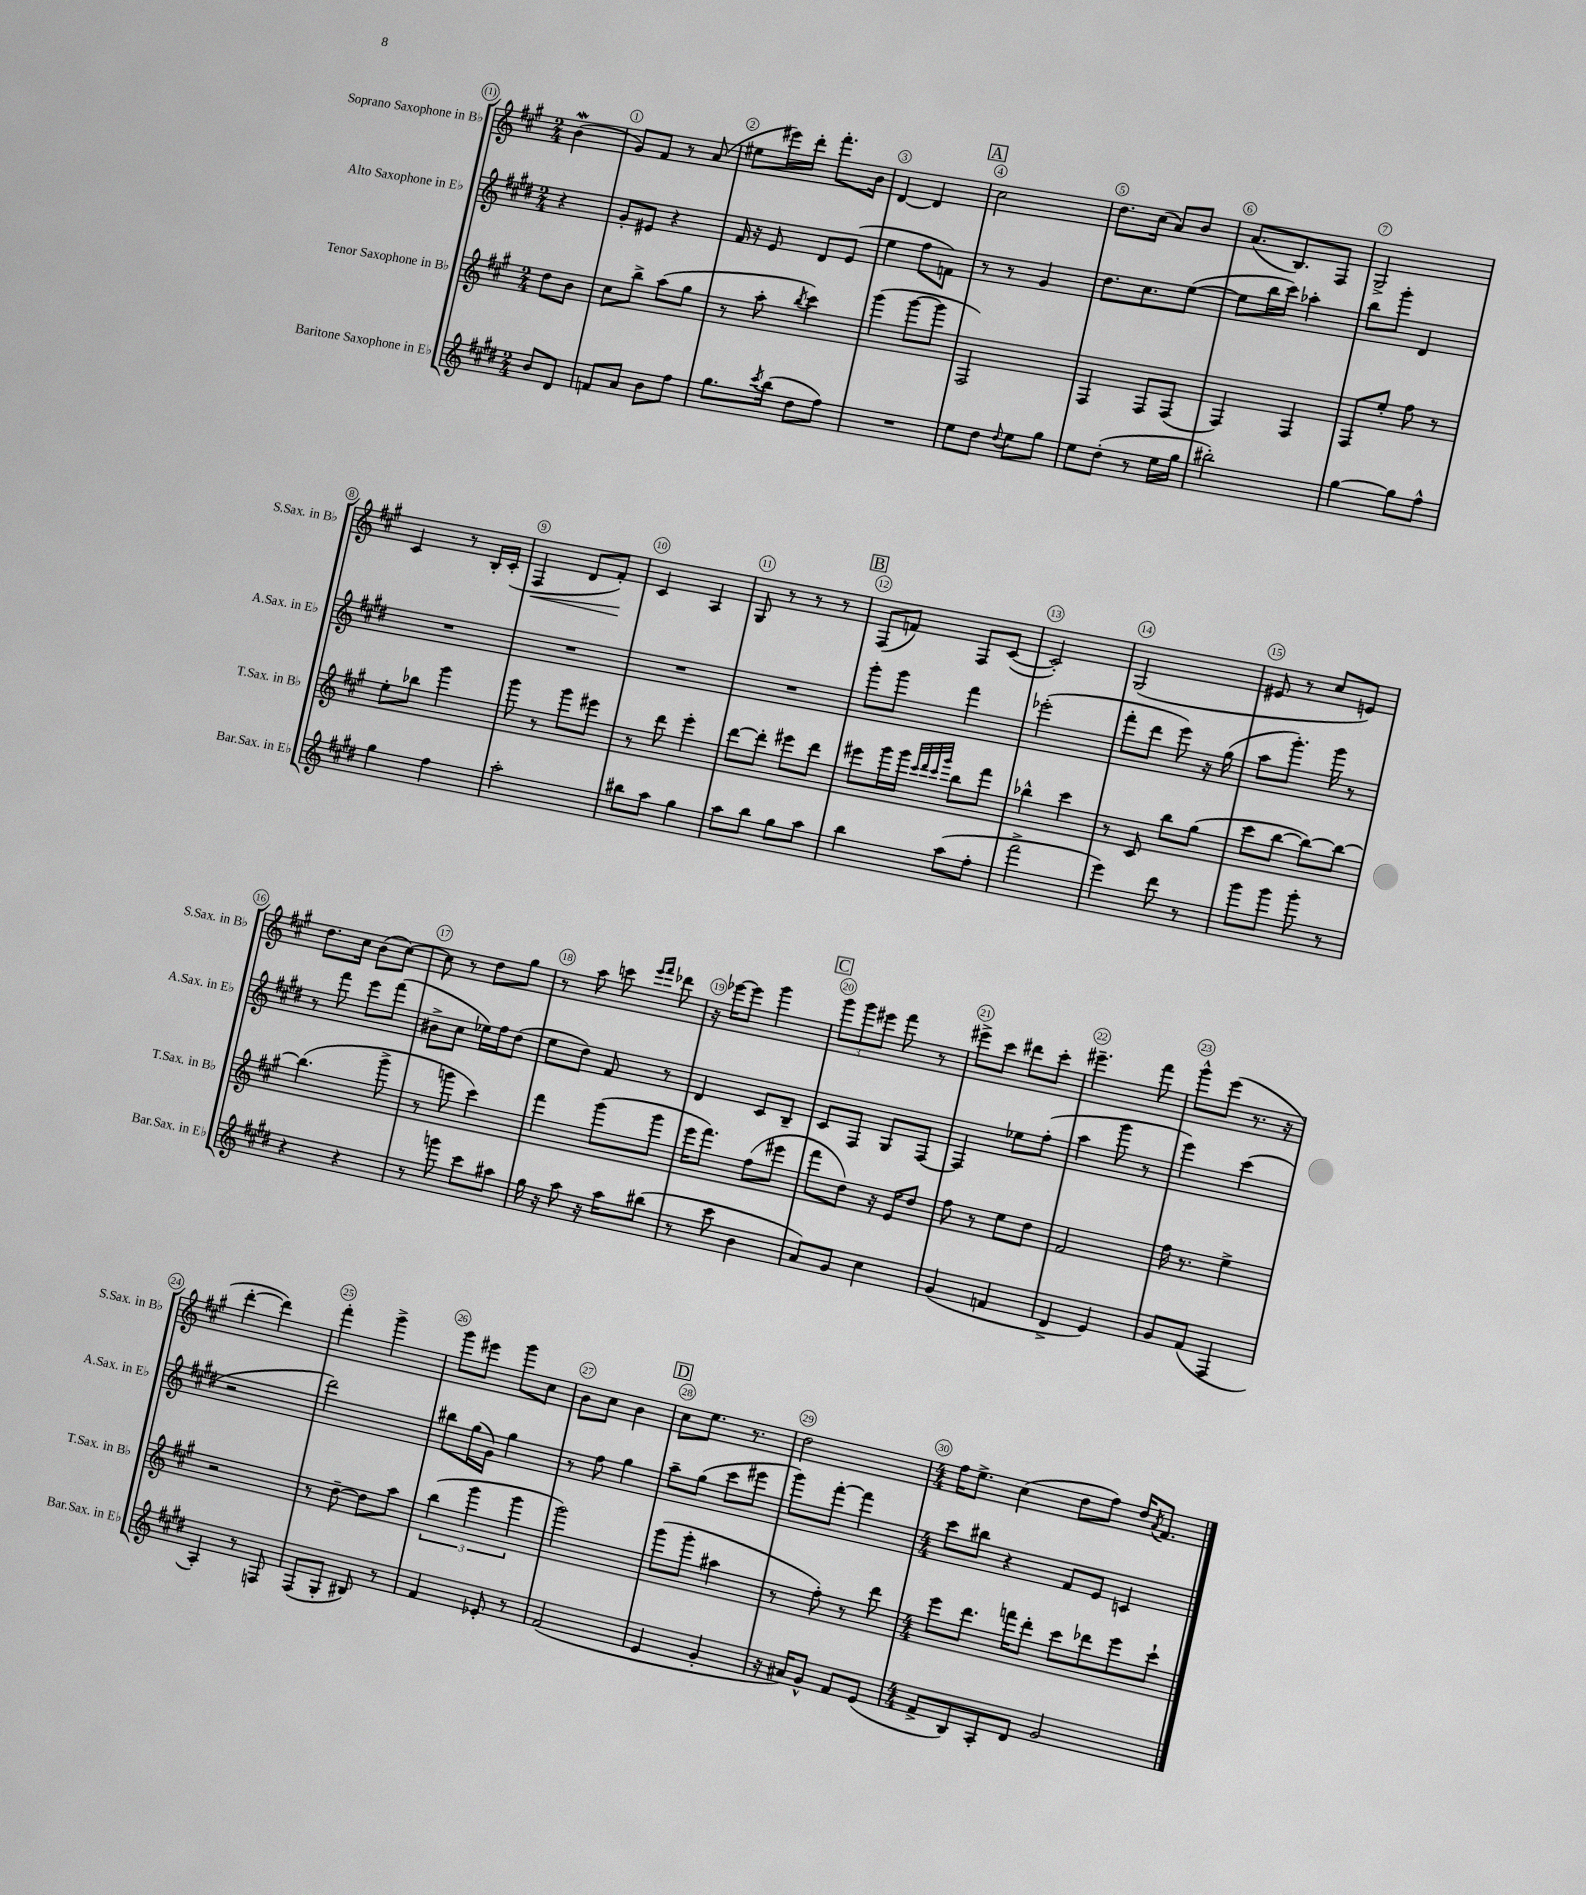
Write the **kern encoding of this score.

**kern	**kern	**kern	**kern	**dynam
*part4	*part3	*part2	*part1	*part1
*staff4	*staff3	*staff2	*staff1	*staff1
*I"Baritone Saxophone in E♭	*I"Tenor Saxophone in B♭	*I"Alto Saxophone in E♭	*I"Soprano Saxophone in B♭	*
*I'Bar.Sax. in E♭	*I'T.Sax. in B♭	*I'A.Sax. in E♭	*I'S.Sax. in B♭	*
*clefG2	*clefG2	*clefG2	*clefG2	*
*k[f#c#g#d#]	*k[f#c#g#]	*k[f#c#g#d#]	*k[f#c#g#]	*
*M2/4	*M2/4	*M2/4	*M2/4	*
=	=	=	=	=
8b/L	8dd\L	4r	(4bW\	.
8d#/J	8b\J	.	.	.
=1	=1	=1	=1	=1
8fn/L	8cc#\L	8g#'/L	8g#/L)	.
8a/J	8bb^\J	8e#X/J	8f#/J	.
8b\L	(8aa\L	4r	8r	.
8ff#\J	8gg#\J	.	(8a/	.
=2	=2	=2	=2	=2
8.gg#\L	8r	16f#/	8ee#X\L	.
.	.	16r	.	.
.	8aa'\	8e/	16eee#X\L)	.
8qccc#/	.	.	.	.
(16bb\Jk	.	.	16ddd'\JJ	.
.	8qbb/	.	.	.
8dd#\L	4ccc#\)	8d#/L	8.fff#'\L	.
8ff#\J)	.	(8e/J	.	.
.	.	.	16b\Jk	.
=3	=3	=3	=3	=3
2r	(4ggg#\	4ee\	[4d/	.
.	[8ggg#\L	8ff#\L	4d/]	.
.	8ggg#\J]	8fn\J)	.	.
!!LO:REH:place=s1:t=A
=4	=4	=4	=4	=4
8ee\L	2F#/)	8r	2cc#\	.
8dd#\J	.	8r	.	.
8qqdd#/	.	.	.	.
8ee\L	.	4g#/	.	.
8gg#\J	.	.	.	.
=5	=5	=5	=5	=5
8ee\L	4F#/	8.dd#\L	8.dd\L	.
(8dd#'\J	.	.	.	.
.	.	8.cc#\	(16cc#\Jk	.
8r	8F#/L	.	8a/L)	.
16ee\LL	(8F#/J	([8ee\J	8b/J	.
16gg#\JJ	.	.	.	.
=6	=6	=6	=6	=6
2bb#X'\)	4F#/)	8ee\L]	(8.a/L	.
.	.	16bb\L	.	.
.	.	16ccc#\JJ)	8.B/)	.
.	4F#/	4aa-X'\	.	.
.	.	.	8F#/J	.
=7	=7	=7	=7	=7
[4gg#\	8F#/L	8bb\L	2G#^/	.
.	8ee'/J	8ggg#'\J	.	.
8gg#\L]	8ff#\	4d#/	.	.
8ff#^^\J	8r	.	.	.
!!LO:LB:g=z
=8	=8	=8	=8	=8
4gg#\	8ee'\L	2r	4c#/	.
.	8bb-X\J	.	.	.
4ff#\	4ggg#\	.	8r	.
.	.	.	16B'/LL	.
.	.	.	(16c#'/JJ	.
=9	=9	=9	=9	=9
!	!	!	!	!LO:HP:b
2aa'\	8ggg#\	2r	4F#/	<
.	8r	.	.	.
.	8ggg#\L	.	8d/L	.
.	8eee#X\J	.	8f#'/J)	.
.	.	.	.	[
=10	=10	=10	=10	=10
8bb#X\L	8r	2r	4c#/	.
8aa\J	8ddd\	.	.	.
4gg#\	4eee'\	.	4A/	.
=11	=11	=11	=11	=11
8aa\L	[8ddd\L	2r	8G#/	.
8bb\J	8ddd'\J]	.	8r	.
8gg#\L	8eee#X\L	.	8r	.
8aa\J	8ddd\J	.	8r	.
!!LO:REH:place=s1:t=B
=12	=12	=12	=12	=12
4bb\	8eee#X\L	8ggg#'\L	(8F#/L	.
.	16ggg#\L	8ggg#\J	8fn/J)	.
.	16ggg#\JJ	.	.	.
.	32qqccc#/LLL	.	.	.
.	32qqddd/	.	.	.
.	32qqccc#/	.	.	.
.	32qqggg#/JJJ	.	.	.
(8aa\L	8bb\L	4fff#\	8F#/L	.
8ff#'\J	8fff#\J	.	([8c#/J	.
=13	=13	=13	=13	=13
2fff#^\	4bb-X^^\	(2eee-X'\	2c#'/])	.
.	4ccc#\	.	.	.
=14	=14	=14	=14	=14
4eee\)	8r	8fff#'\L	(2G#/	.
.	8c#/	8ddd#\J	.	.
8ddd#\	8bb\L	8eee\)	.	.
8r	(8gg#\J	16r	.	.
.	.	(16gg#\	.	.
=15	=15	=15	=15	=15
8ggg#\L	8ccc#\L	8aa\L	8e#X/	.
8ggg#\J	[8bb\J	8.ggg#'\J)	8r	.
8ggg#'\	8bb\L_)	.	8cc#/L	.
.	.	16ggg#\	.	.
8r	8bb\J_	8r	8en/J)	.
!!LO:LB:g=z
=16	=16	=16	=16	=16
4r	(4.bb\]	8r	8.dd\L	.
.	.	8fff#\	.	.
.	.	.	16cc#\Jk	.
4r	.	8eee\L	(8b\L	.
.	8ggg#^\	(8fff#\J	[8cc#\J)	.
=17	=17	=17	=17	=17
8r	8r	8b#X^\L	8cc#\]	.
8gggn\	8gggn\	8cc#\J	8r	.
8ccc#\L	4ccc#\)	16ee-X\LL)	8dd\L	.
.	.	16ff#\J	.	.
8aa#X\J	.	(8dd#\J	8gg#\J	.
=18	=18	=18	=18	=18
16gg#\	4fff#\	8ee\L	8r	.
16r	.	.	.	.
8aa\	.	8dd#\J)	8aa\	.
16r	(8ggg#\L	8f#/	8cccn\	.
16aa\KL	.	.	.	.
.	.	.	16qqeee/LL	.
.	.	.	16qqfff#/JJ	.
(8bb#X\J	8ggg#\J	8r	8ddd-X\	.
=19	=19	=19	=19	=19
8r	16eee\KL	4d#/	16r	.
.	8.fff#\J)	.	[16eee-X\KL	.
8ccc#\	.	.	8eee-\J]	.
4b\	(8ff#\L	8c#/L	4ggg#\	.
.	8eee#X\J	8B~/J	.	.
!!LO:REH:place=s1:t=C
=20	=20	=20	=20	=20
8a/L)	8fff#\L	8c#/L	12ggg#\L	.
.	.	.	12ggg#\	.
8g#/J	8dd\J)	8F#/J	.	.
.	.	.	12eee#X\J	.
4cc#\	16r	8G#/L	8fff#\	.
.	16e/KL	.	.	.
.	8dd/J	[8F#/J	8r	.
=21	=21	=21	=21	=21
(4g#/	8ff#\	4F#/]	8eee#X^\L	.
.	8r	.	8ccc#\J	.
4fn/	8ee\L	8ee-X\L	8ddd#X\L	.
.	8dd\J	(8ff#'\J	8ccc#'\J	.
=22	=22	=22	=22	=22
4d#^/	2f#/	4aa\	4.eee#X~\	.
4e/)	.	8ggg#\	.	.
.	.	8r	8fff#\	.
=23	=23	=23	=23	=23
8g#/L	16ff#\	4eee\)	8ggg#^^\L	.
.	8.r	.	.	.
(8f#/J	.	.	(8eee\J	.
4F#/	4ee^\	(4ccc#\	8.r	.
.	.	.	16r	.
!!LO:LB:g=z
=24	=24	=24	=24	=24
4A'/)	2r	2r	[4ddd'\	.
8r	.	.	4ddd\])	.
8Fn/	.	.	.	.
=25	=25	=25	=25	=25
(8F#/L	8r	2ddd#\)	4fff#'\	.
8G#'/J	[8dd~\	.	.	.
8B#X/)	8dd\L]	.	4ggg#^\	.
8r	8aa\J	.	.	.
=26	=26	=26	=26	=26
4f#/	(6bb\	8bb#X\L	8ggg#\L	.
.	.	(16gg#\L	8eee#X\J	.
.	6ggg#\	.	.	.
.	.	16g#\JJ)	.	.
8e-X'/	.	4gg#\	8ggg#\L	.
.	6ggg#\	.	.	.
8r	.	.	8cc#\J	.
=27	=27	=27	=27	=27
(2f#/	2ggg#\)	8r	8b\L	.
.	.	8ff#\	8cc#\J	.
.	.	4gg#\	4b\	.
!!LO:REH:place=s1:t=D
=28	=28	=28	=28	=28
4e/	(8ggg#\L	8aa~\L	8cc#\L	.
.	8ggg#'\J	(8gg#\J	8.ee\J	.
4g#'/	4aa#X\	8ccc#\L	.	.
.	.	.	8.r	.
.	.	8eee#X\J	.	.
=29	=29	=29	=29	=29
16r	8r	8ggg#\L)	2dd\	.
16a#X/KL)	.	.	.	.
8g#^^/J	8ff#'\)	[8fff#'\J	.	.
8f#/L	8r	4fff#\]	.	.
(8e/J	8ddd\	.	.	.
=30	=30	=30	=30	=30
*M4/4	*M4/4	*M4/4	*M4/4	*
8f#^/L	8eee\L	8ccc#\L	16ff#\KL	.
.	.	.	8.ee^\J	.
8B/)	8.ddd\J	8bb#X\J	.	.
8A'/	.	4r	(4cc#\	.
.	16fffn\KL	.	.	.
8d#/J	8ddd'\J	.	.	.
2g#/	8ccc#\L	8f#/L	8dd\L	.
.	8ddd-X\	8e/J	8ff#\J)	.
.	8eee\	4cn/	16dd/KL	.
.	.	.	8qa/	.
.	.	.	8.f#/J	.
.	8ccc#`\J	.	.	.
==	==	==	==	==
*-	*-	*-	*-	*-
